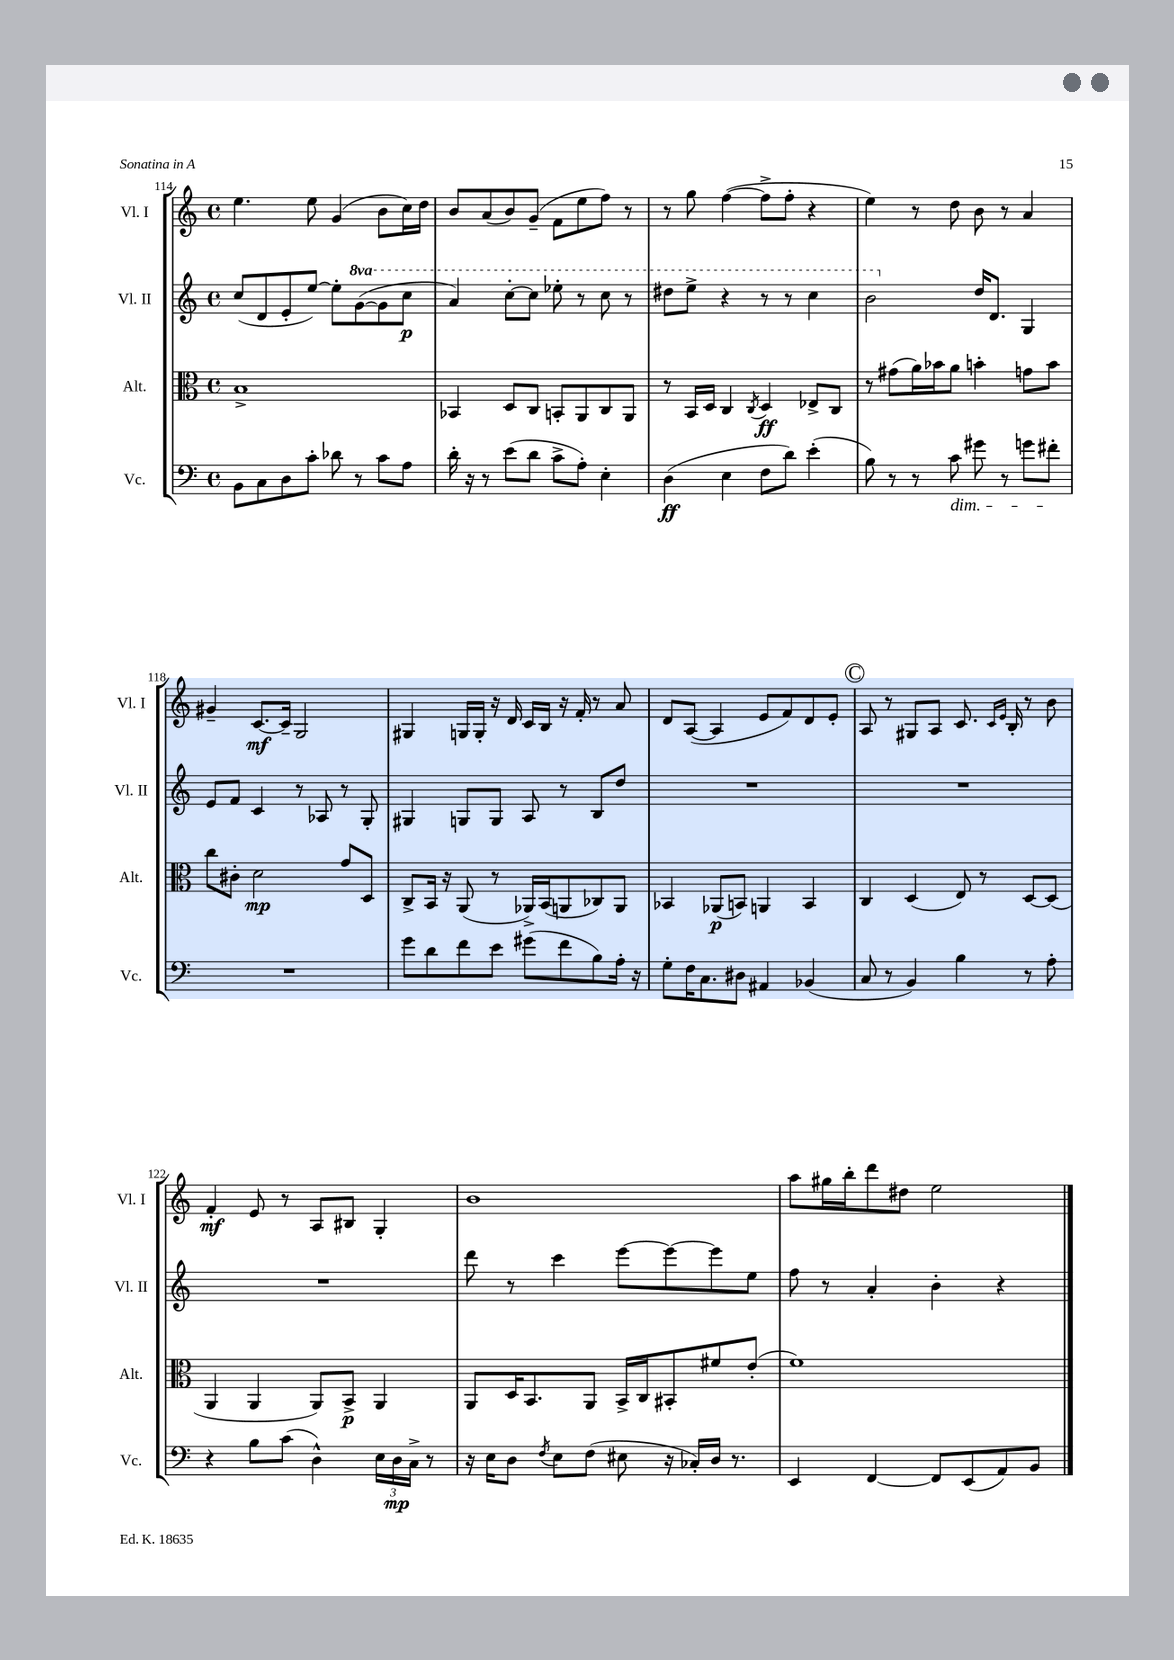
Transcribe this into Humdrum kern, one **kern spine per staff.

**kern	**kern	**kern	**kern
*staff4	*staff3	*staff2	*staff1
*clefF4	*clefC3	*clefG2	*clefG2
*k[]	*k[]	*k[]	*k[]
*M4/4	*M4/4	*M4/4	*M4/4
*met(c)	*met(c)	*met(c)	*met(c)
8BB\L	1B^	(8cc/L	4.ee\
8C\	.	8d/	.
8D\	.	8e'/	.
8c'\J	.	[8ee/J)	8ee\
8d-\	.	8ee'\]L	(4g/
8r	.	([8gg\	.
8c\L	.	8gg\]	8b\L
8A\J	.	8ccc\J	16cc\L)
.	.	.	16dd\JJ
=	=	=	=
16d'\	4BB-/	4aa/)	8b/L
16r	.	.	.
8r	.	.	(8a/
(8e\L	8D/L	[8ccc'\L	8b/)
8d\J	8C/J	8ccc\]J	(8g~/J
8c^\L	8BB'/L	8eee-'\	8f\L
8A'\J)	8AA/	8r	8ee\
4E'\	8C/	8ccc\	8ff\J)
.	8AA/J	8r	8r
=	=	=	=
(4D\	8r	8ddd#\L	8r
.	16BB/LL	8eee^\J	8gg\
.	16D/JJ	.	.
4E\	4C/	4r	([4ff\
.	8qC/	.	.
8F\L	4D/	8r	8ff^\]L
8d\J)	.	8r	8ff'\J
(4e'\	8E-^/L	4ccc\	4r
.	8C/J	.	.
=	=	=	=
8B\)	8r	2bb\	4ee\)
8r	(8g#\L	.	.
8r	16a\L)	.	8r
.	16b-\J	.	.
8c\	8a\J	.	8dd\
8g#\	4b'\	16dd/LK	8b\
.	.	8.d/J	.
8r	.	.	8r
8g\L	8g\L	4G/	4a/
8f#'\J	8b\J	.	.
=	=	=	=
1r	8cc\L	8e/L	4g#~/
.	8c#'\J	8f/J	.
.	2d\	4c/	[8.c/L
.	.	.	16c~/]Jk
.	.	8r	2G/
.	.	8A-/	.
.	8g/L	8r	.
.	8D/J	8G'/	.
=	=	=	=
8g\L	8C^/L	4G#/	4G#/
8d\	16BB/Jk	.	.
.	16r	.	.
8f\	(8AA/	8G/L	16G/LL
.	.	.	16G'/JJ
8e\J	8r	8G/J	16r
.	.	.	16d/
(8g#\L	16AA-^/LL)	8A/	16c/LL
.	(16BB/J	.	16B/JJ
8f\	8AA/	8r	16r
.	.	.	16f'/
8B\)	8C-/)	8B/L	8r
16A'\Jk	8AA/J	8dd/J	8a/
16r	.	.	.
=	=	=	=
8G'\L	4BB-/	1r	8d/L
16F\K	.	.	([8A/J
8.C\	.	.	.
.	(8AA-/L	.	4A/]
8D#\J	8BB/J)	.	.
4AA#/	4AA/	.	8e/L
.	.	.	8f/)
(4BB-/	4BB/	.	8d/
.	.	.	8e'/J
=	=	=	=
8C/	4C/	1r	8A/
8r	.	.	8r
4BB/)	(4D/	.	8G#/L
.	.	.	8A/J
4B\	8E/)	.	8.c/
.	8r	.	.
.	.	.	16qqc/LL
.	.	.	16qqe/JJ
.	.	.	16B'/
8r	[8D/L	.	8r
8A'\	(8D/]J	.	8b\
=	=	=	=
4r	4AA/	1r	4f'/
8B\L	4AA/	.	8e/
(8c\J	.	.	8r
4D^^\)	8AA/L)	.	8A/L
.	8BB^/J	.	8B#/J
24E\LL	4AA/	.	4G'/
24D\	.	.	.
24C^\JJ	.	.	.
8r	.	.	.
=	=	=	=
16r	8AA/L	8ddd\	1b
16E\LK	.	.	.
8D\J	16D/K	8r	.
.	8.BB/	.	.
8qF/	.	.	.
8E\L	.	4ccc\	.
(8F\J	8AA/J	.	.
8E#\	16BB^/LL	[8eee\L	.
.	16C/J	.	.
16r	8BB#'/	8eee\_	.
16C-'/LL)	.	.	.
16D/JJ	8f#/	8eee\]	.
8.r	.	.	.
.	(8e'/J	8ee\J	.
=	=	=	=
4EE/	1f)	8ff\	8aa\L
.	.	8r	16gg#\L
.	.	.	16bb'\J
[4FF/	.	4a'/	8ddd\
.	.	.	8dd#\J
8FF/]L	.	4b'\	2ee\
(8EE/	.	.	.
8AA/)	.	4r	.
8BB/J	.	.	.
==	==	==	==
*-	*-	*-	*-
